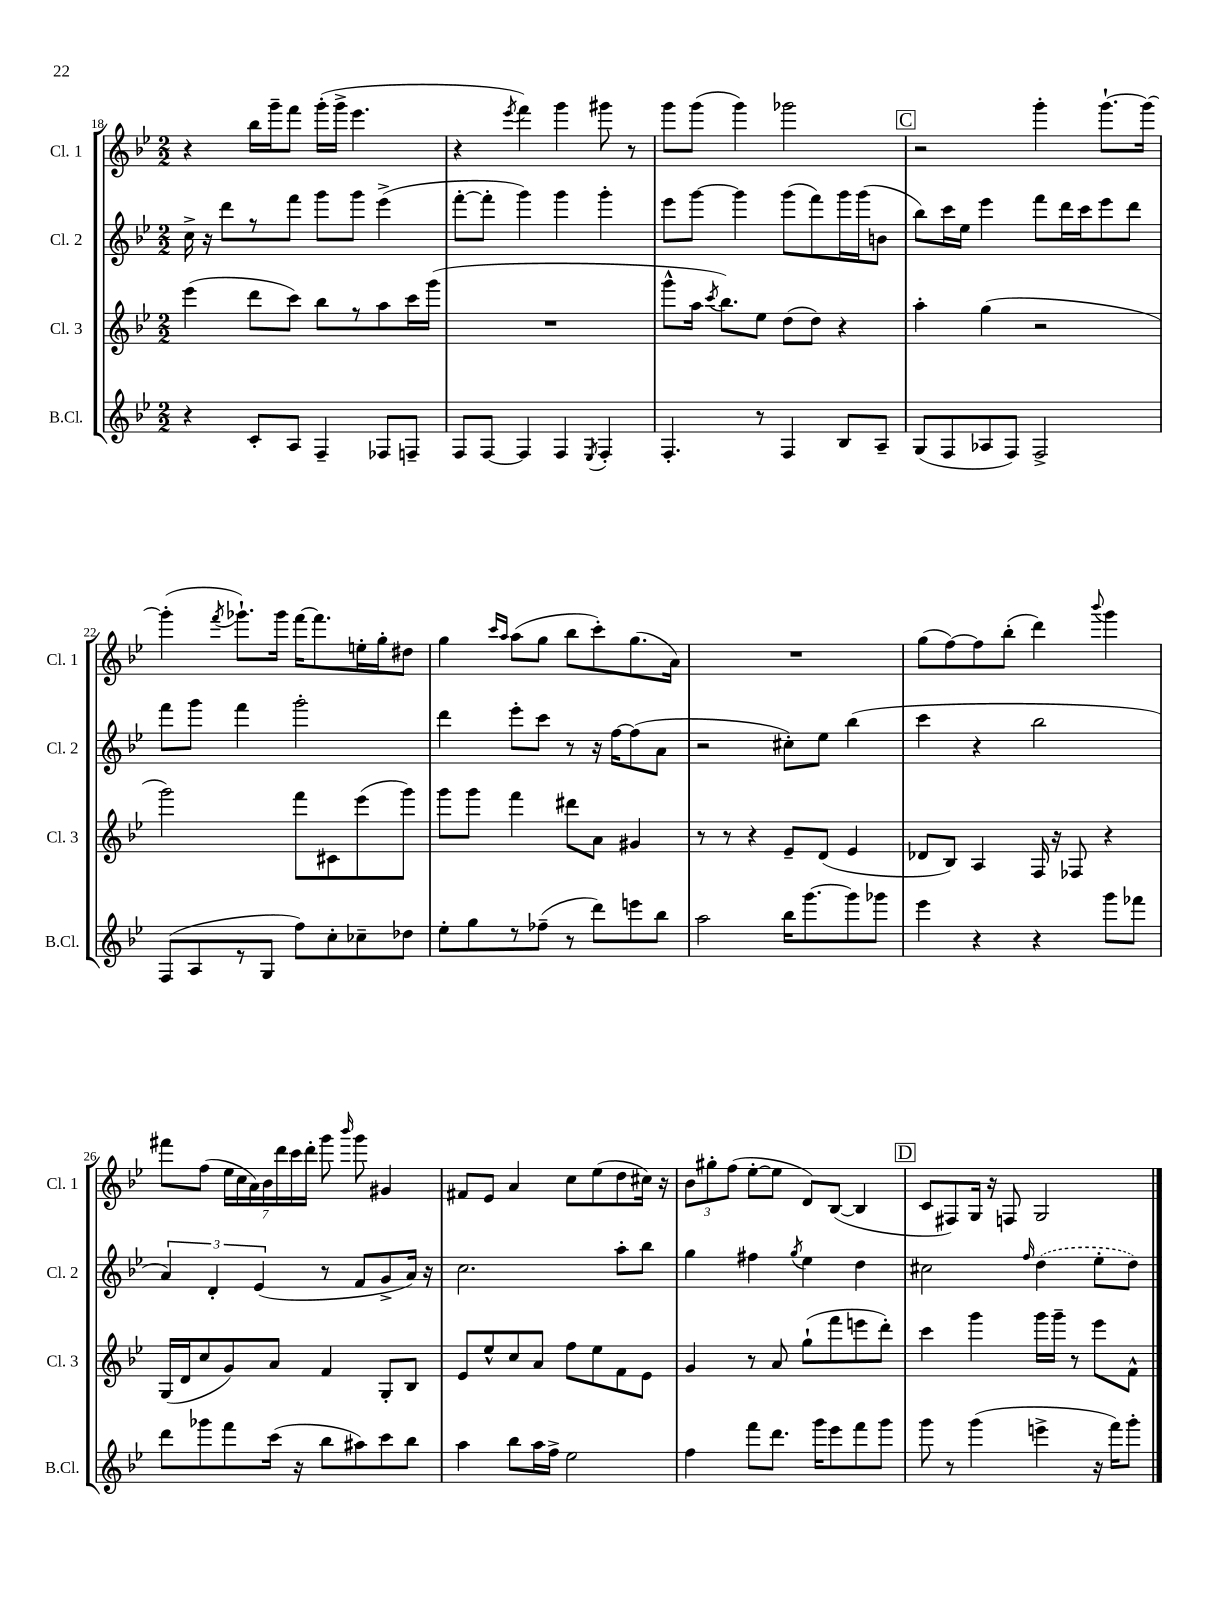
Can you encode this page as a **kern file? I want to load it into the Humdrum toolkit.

**kern	**kern	**kern	**kern
*part4	*part3	*part2	*part1
*staff4	*staff3	*staff2	*staff1
*I"B.Cl.	*I"Cl. 3	*I"Cl. 2	*I"Cl. 1
*I'B.Cl.	*I'Cl. 3	*I'Cl. 2	*I'Cl. 1
*clefG2	*clefG2	*clefG2	*clefG2
*k[b-e-]	*k[b-e-]	*k[b-e-]	*k[b-e-]
*M2/2	*M2/2	*M2/2	*M2/2
=18	=18	=18	=18
4r	(4eee-\	16cc^\	4r
.	.	16r	.
.	.	8ddd\L	.
8c'/L	8ddd\L	8r	16bb-\LL
.	.	.	16ggg~\J
8A/J	8ccc\J)	8fff\J	8fff\J
4F~/	8bb-\L	8ggg\L	(16ggg'\LL
.	.	.	16ggg^\JJ
.	8r	8ggg\J	4.eee-\
8F-X/L	8aa\	(4eee-^\	.
8Fn~/J	16ccc\L	.	.
.	(16ggg\JJ	.	.
=19	=19	=19	=19
8F/L	1r	[8fff'\L	4r
[8F/J	.	8fff'\J]	.
.	.	.	8qeee-/
4F/]	.	4ggg\)	4fff\)
4F/	.	4ggg\	4ggg\
8qE-/	.	.	.
4F'/	.	4ggg'\	8ggg#X\
.	.	.	8r
=20	=20	=20	=20
4.F'/	8ggg^^\L	8eee-\L	8ggg\L
.	16aa\Jk	[8ggg\J	(8ggg\J
.	8qccc/	.	.
.	8.bb-\L)	.	.
.	.	4ggg\]	4ggg\)
8r	8ee-\J	.	.
4F/	(8dd\L	(8ggg\L	2ggg-X\
.	8dd\J)	8fff\)	.
8B-/L	4r	16ggg\L	.
.	.	(16ggg\J	.
8A~/J	.	8bn\J	.
!!LO:REH:place=s1:t=C
=21	=21	=21	=21
(8G/L	4aa'\	8bb-\L)	2r
8F/	.	16ccc\L	.
.	.	16ee-\JJ	.
8A-X/	(4gg\	4eee-\	.
8F/J)	.	.	.
2F^/	2r	8fff\L	4ggg'\
.	.	16ddd\L	.
.	.	16ccc\J	.
.	.	8eee-\	[8.ggg`\L
.	.	8ddd\J	.
.	.	.	16ggg\Jk_
!!LO:LB:g=z
=22	=22	=22	=22
(8F/L	2ggg\)	8fff\L	(4ggg'\]
8A/	.	8ggg\J	.
.	.	.	8qfff/
8r	.	4fff\	8.ggg-X`\L)
8G/J	.	.	.
.	.	.	16ggg-\Jk
8ff\L)	8fff\L	2ggg'\	[16fff\KL
.	.	.	8.fff\]
8cc'\	8c#X\	.	.
8cc-X~\	(8eee-\	.	16een'\L
.	.	.	16gg'\J
8dd-X\J	8ggg\J)	.	8dd#X\J
=23	=23	=23	=23
8ee-'\L	8ggg\L	4ddd\	4gg\
8gg\	8ggg\J	.	.
.	.	.	16qqccc/LL
.	.	.	16qqaa/JJ
8r	4fff\	8eee-'\L	(8aa\L
(8ff-X~\J	.	8ccc\J	8gg\J
8r	8ddd#X\L	8r	8bb-\L
8ddd\L)	8a\J	16r	8ccc'\)
.	.	[16ff\KL	.
8eeen\	4g#X/	(8ff\]	(8.gg\
8bb-\J	.	8a\J	.
.	.	.	16a\Jk)
=24	=24	=24	=24
2aa\	8r	2r	1r
.	8r	.	.
.	4r	.	.
16bb-\KL	8e-~/L	8cc#X'\L)	.
[8.ggg\	.	.	.
.	(8d/J	8ee-\J	.
8ggg\]	4e-/	(4bb-\	.
8ggg-X\J	.	.	.
=25	=25	=25	=25
4eee-\	8d-X/L	4ccc\	(8gg\L
.	8B-/J)	.	[8ff\)
4r	4A/	4r	8ff\]
.	.	.	(8bb-'\J
4r	16F/	2bb-\	4ddd\)
.	16r	.	.
.	8F-X/	.	.
.	.	.	8qqbbb-/
8ggg\L	4r	.	4ggg\
8fff-X\J	.	.	.
!!LO:LB:g=z
=26	=26	=26	=26
8ddd\L	(16G/LL	6a/)	8fff#X\L
.	16d/J	.	.
8ggg-X\	8cc/	.	(8ff\J
.	.	6d'/	.
8fff\	8g/)	.	28ee-\LL
.	.	.	28cc\
.	.	.	28a\)
.	.	(6e-/	.
.	.	.	28b-\
(16ccc\Jk	8a/J	.	.
.	.	.	28ddd\
.	.	.	28ccc\
16r	.	.	.
.	.	.	28ddd'\JJ
8bb-\L	4f/	8r	8ggg\
.	.	.	16qqbbb-/
8aa#X\)	.	8f/L	8ggg\
8ccc\	8G'/L	8g^/	4g#X/
8bb-\J	8B-/J	16a/Jk)	.
.	.	16r	.
=27	=27	=27	=27
4aa\	8e-/L	2.cc\	8f#X/L
.	8ee-^^/	.	8e-/J
8bb-\L	8cc/	.	4a/
16aa\L	8a/J	.	.
16ff^\JJ	.	.	.
2ee-\	8ff\L	.	8cc\L
.	8ee-\	.	(8ee-\
.	8f\	8aa'\L	8dd\
.	8e-\J	8bb-\J	16cc#X\Jk)
.	.	.	16r
=28	=28	=28	=28
4ff\	4g/	4gg\	12b-\L
.	.	.	12gg#X'\
.	.	.	(12ff\J
8fff\L	8r	4ff#X\	[8ee-'\L
8.ddd\J	8a/	.	8ee-\J]
.	.	8qgg/	.
.	(8gg`\L	4ee-\	8d/L)
16ggg\KL	.	.	.
8eee-\	8fff\	.	([8B-/J
8fff\	8eeen\	4dd\	4B-/]
8ggg\J	8ddd'\J)	.	.
!!LO:REH:place=s1:t=D
=29	=29	=29	=29
8ggg\	4ccc\	2cc#X\	8c/L
8r	.	.	8F#X/)
(4ggg\	4ggg\	.	16G/Jk
.	.	.	16r
.	.	.	8Fn/
.	.	16qqff/	.
4eeen^\	16ggg\LL	(4dd\	2G/
.	16ggg~\JJ	.	.
.	8r	.	.
16r	8eee-\L	8ee-'\L	.
16fff\KL)	.	.	.
8ggg'\J	8f^^\J	8dd\J)	.
==	==	==	==
*-	*-	*-	*-
